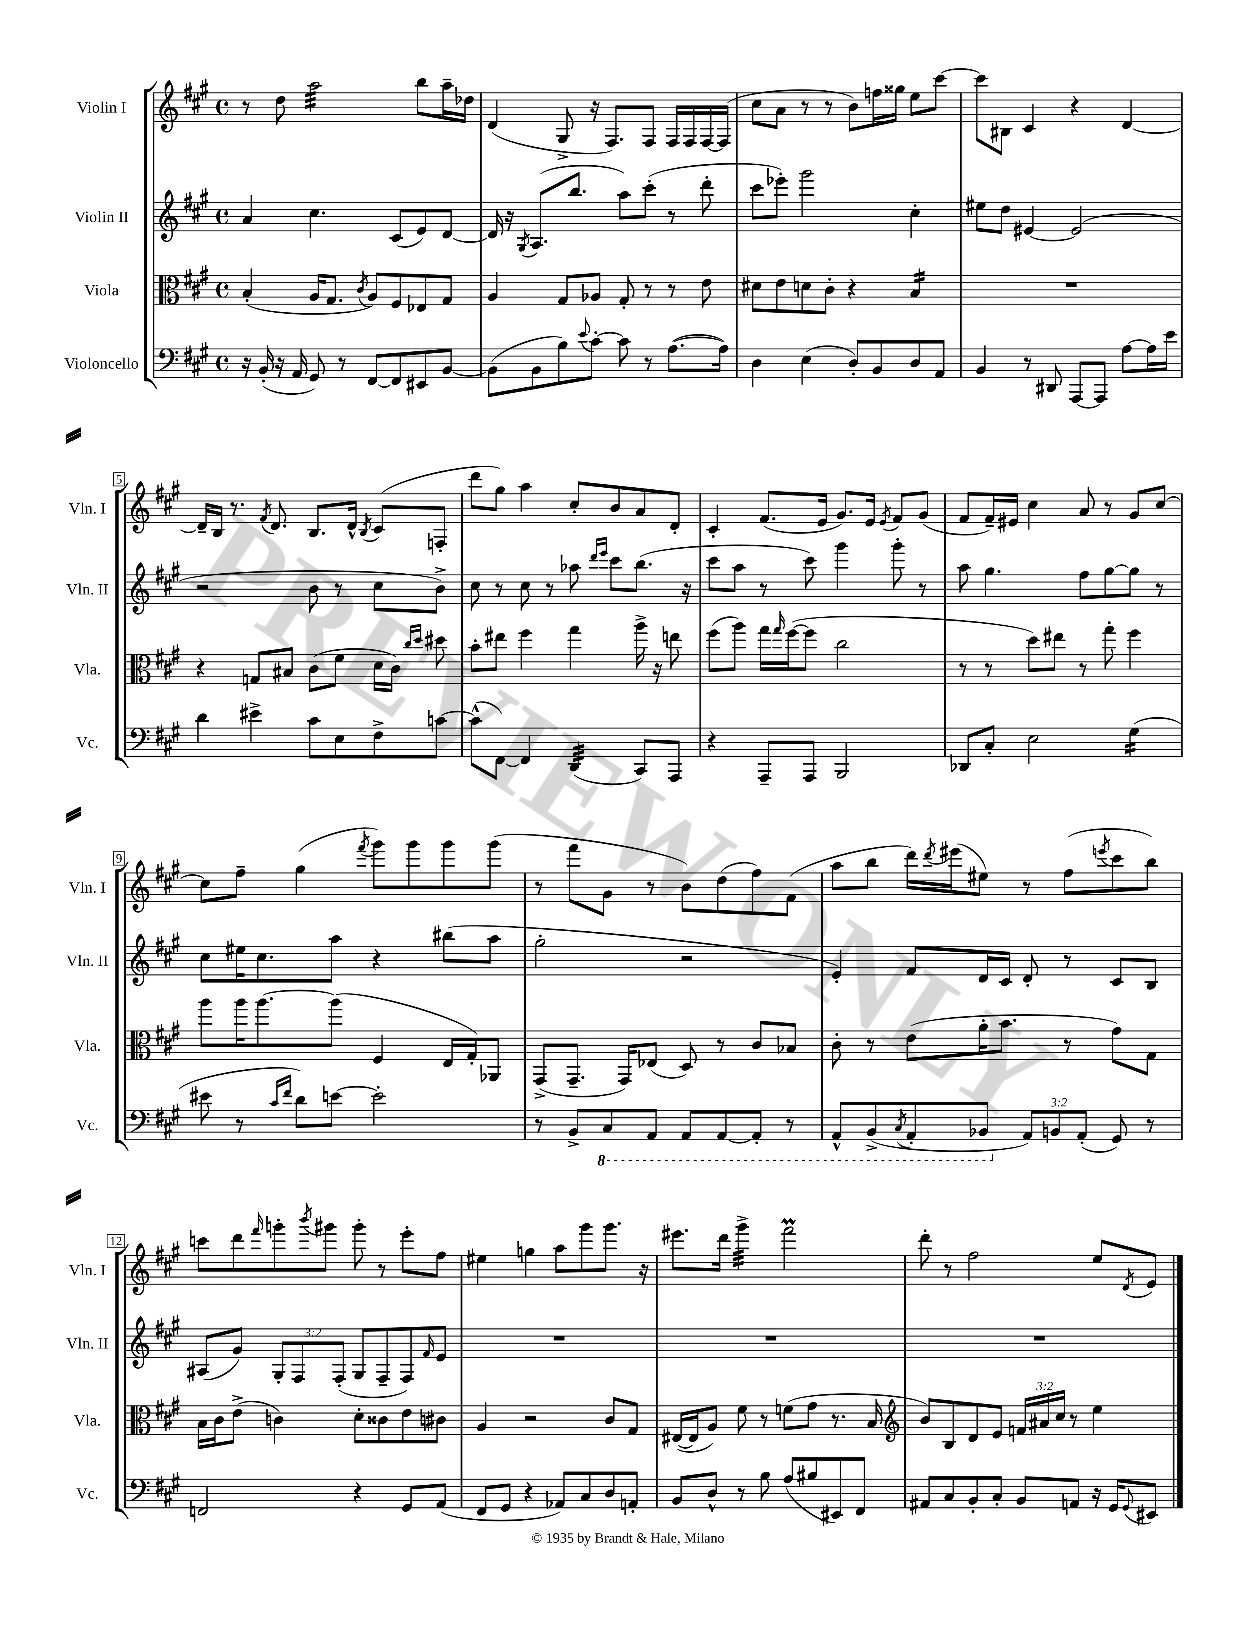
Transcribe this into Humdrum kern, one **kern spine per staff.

**kern	**kern	**kern	**kern
*staff4	*staff3	*staff2	*staff1
*clefF4	*clefC3	*clefG2	*clefG2
*k[f#c#g#]	*k[f#c#g#]	*k[f#c#g#]	*k[f#c#g#]
*M4/4	*M4/4	*M4/4	*M4/4
*met(c)	*met(c)	*met(c)	*met(c)
16r	(4B'	4a	8r
(16BB'	.	.	.
16r	.	.	8dd
16AA	.	.	.
8GG#)	16A	4.cc#	2aa
.	8.G#	.	.
8r	.	.	.
.	8qc#	.	.
[8FF#	8A)	.	.
8FF#]	8F#	(8c#	.
8EE#	8E-	8e)	8bb
[8BB	8G#	[8d	16aa~
.	.	.	16dd-
=	=	=	=
(8BB]	4A	16d]	(4d
.	.	16r	.
.	.	8qG#	.
8BB	.	(8.A	.
8B)	8G#	.	8G#^
.	.	8.bb	.
8qqe	.	.	.
[8c#'	8A-	.	16r
.	.	.	8.F#)
8c#]	8G#'	8aa)	.
8r	8r	(8ccc#'	8F#
([8.A	8r	8r	16F#
.	.	.	16F#
.	8e	8ddd'	[16F#
16A])	.	.	(16F#]
=	=	=	=
4D	8d#	8ccc#	8cc#
.	8e	8eee-')	8a
(4E	8d	2ggg#	8r
.	8c#'	.	8r
8D')	4r	.	8b)
8BB	.	.	16ff
.	.	.	16gg##
8D	4B	4cc#'	8ee
8AA	.	.	[8ccc#
=	=	=	=
4BB	1r	8ee#	8ccc#]
.	.	8dd	8B#
8r	.	[4e#	4c#
8DD#	.	.	.
[8AAA	.	(2e#]	4r
8AAA]	.	.	.
[8A	.	.	[4d
16A]	.	.	.
16e	.	.	.
=	=	=	=
4d	4r	2r	16d~]
.	.	.	16B
.	.	.	8.r
4e#^	8G	.	.
.	.	.	8qf#
.	.	.	8.d
.	8B#	.	.
8c#	(8c#	8b	8.B
8E	8f#	8r	.
.	.	.	16d^^
.	.	.	8qB
8F#^	16d	8cc#	(8c#
.	16c#)	.	.
.	16qqcc#	.	.
.	16qqdd	.	.
[8c	8dd#	8b^)	8F'
=	=	=	=
(8c^^]	8b'	8cc#	8ddd
[8FF#)	8ee#	8r	8gg#)
4FF#]	4ff#	8cc#	4aa
.	.	8r	.
(4DD	4gg#	8aa-	8cc#'
.	.	16qqddd	.
.	.	16qqeee	.
.	.	8ccc#	8b
8CC#)	16aa^	(8.bb	8a
.	16r	.	.
8AAA	8ee	.	8d'
.	.	16r	.
=	=	=	=
4r	(8ff#	8ccc#	4c#'
.	8aa)	8aa	.
8AAA~	16gg#	8r	(8.f#
.	16qqgg#	.	.
.	([16ff#	.	.
8AAA	8ff#]	8ccc#)	.
.	.	.	16e
2BBB	2cc#	4ggg#	8.g#)
.	.	.	16e
.	.	.	8qe
.	.	8ggg#'	8f#
.	.	8r	(8g#
=	=	=	=
8DD-	8r	8aa	8f#
8C#'	8r	4.gg#	16f#~)
.	.	.	16e#
2E	8dd)	.	4cc#
.	8ee#	.	.
.	8r	8ff#	8a
.	8gg#'	[8gg#	8r
(4G#	4ff#	8gg#]	8g#
.	.	8r	[8cc#
=	=	=	=
8e#	8aa	8cc#	8cc#]
8r	16aa	16ee#	8ff#~
.	[8.aa	8.cc#	.
16qqc#	.	.	.
16qqf#	.	.	.
8d)	.	.	(4gg#
[8e	(8aa]	8aa	.
.	.	.	8qfff#
2e']	4F#	4r	8ggg#)
.	.	.	8ggg#
.	16E	(8bb#	8ggg#
.	16G#')	.	.
.	8AA-	8aa	(8ggg#
=	=	=	=
8r	(8GG#^	2gg#'	8r
8BB^	8.GG#~	.	8fff#
8CC#	.	.	8g#
.	16GG#)	.	.
8AAA	(8E-	.	8r
8AAA	8D)	2r	8b)
[8AAA	8r	.	(8dd
8AAA']	8c#	.	8ff#)
8r	8B-	.	(8f#
=	=	=	=
8AAA^^	8c#'	4e')	8aa
(8BBB^	8r	.	8bb
8qCC#	.	.	.
8AAA'	(8e	8f#	16ddd)
.	.	.	8qddd
.	.	.	(16eee#
8BBB-	16a'	16d	8ee#)
.	8.b	16c#	.
12AA)	.	8d'	8r
12BB	.	.	.
.	8r	8r	(8ff#
(12AA'	.	.	.
.	.	.	8qeee
8GG#)	8g#)	8c#	8ccc#
8r	8G#	8B	8bb)
=	=	=	=
2FF	16B	(8A#	8ccc
.	16c#	.	.
.	(8e^	8g#)	8ddd
.	.	.	16qqfff#
.	4c)	12G#'	8ggg'
.	.	12F#	.
.	.	.	8qbbb
.	.	.	8ggg#
.	.	(12F#'	.
4r	8d'	8G#	8ggg#'
.	8c##	8F#~	8r
8GG#	8e	8F#)	8eee'
.	.	16qqf#	.
(8AA	8c#	8e	8ff#
=	=	=	=
8FF#	4A	1r	4ee#
8GG#	.	.	.
4r	2r	.	4gg
8AA-)	.	.	8aa
8C#	.	.	8ggg#
8D	8c#	.	8.ggg#
8AA'	8G#	.	.
.	.	.	16r
=	=	=	=
8BB	([16E#	1r	8.eee#
.	16E#]	.	.
8D^^	8A)	.	.
.	.	.	16ddd
8r	8f#	.	4ggg#^
8B	8r	.	.
(8A	(8f	.	2fff#
8B#	8g#	.	.
8EE#)	8.r	.	.
8FF#	.	.	.
.	16B	.	.
=	=	=	=
*	*clefG2	*	*
8AA#	8b)	1r	8ddd'
8C#	8B	.	8r
8BB'	8d	.	2ff#
8C#'	8e	.	.
8BB	24f	.	.
.	24a#	.	.
.	24cc#	.	.
8AA	8r	.	.
16r	4ee	.	8ee
16GG#	.	.	.
8qqGG#	.	.	8qd
8EE#	.	.	8e
==	==	==	==
*-	*-	*-	*-
